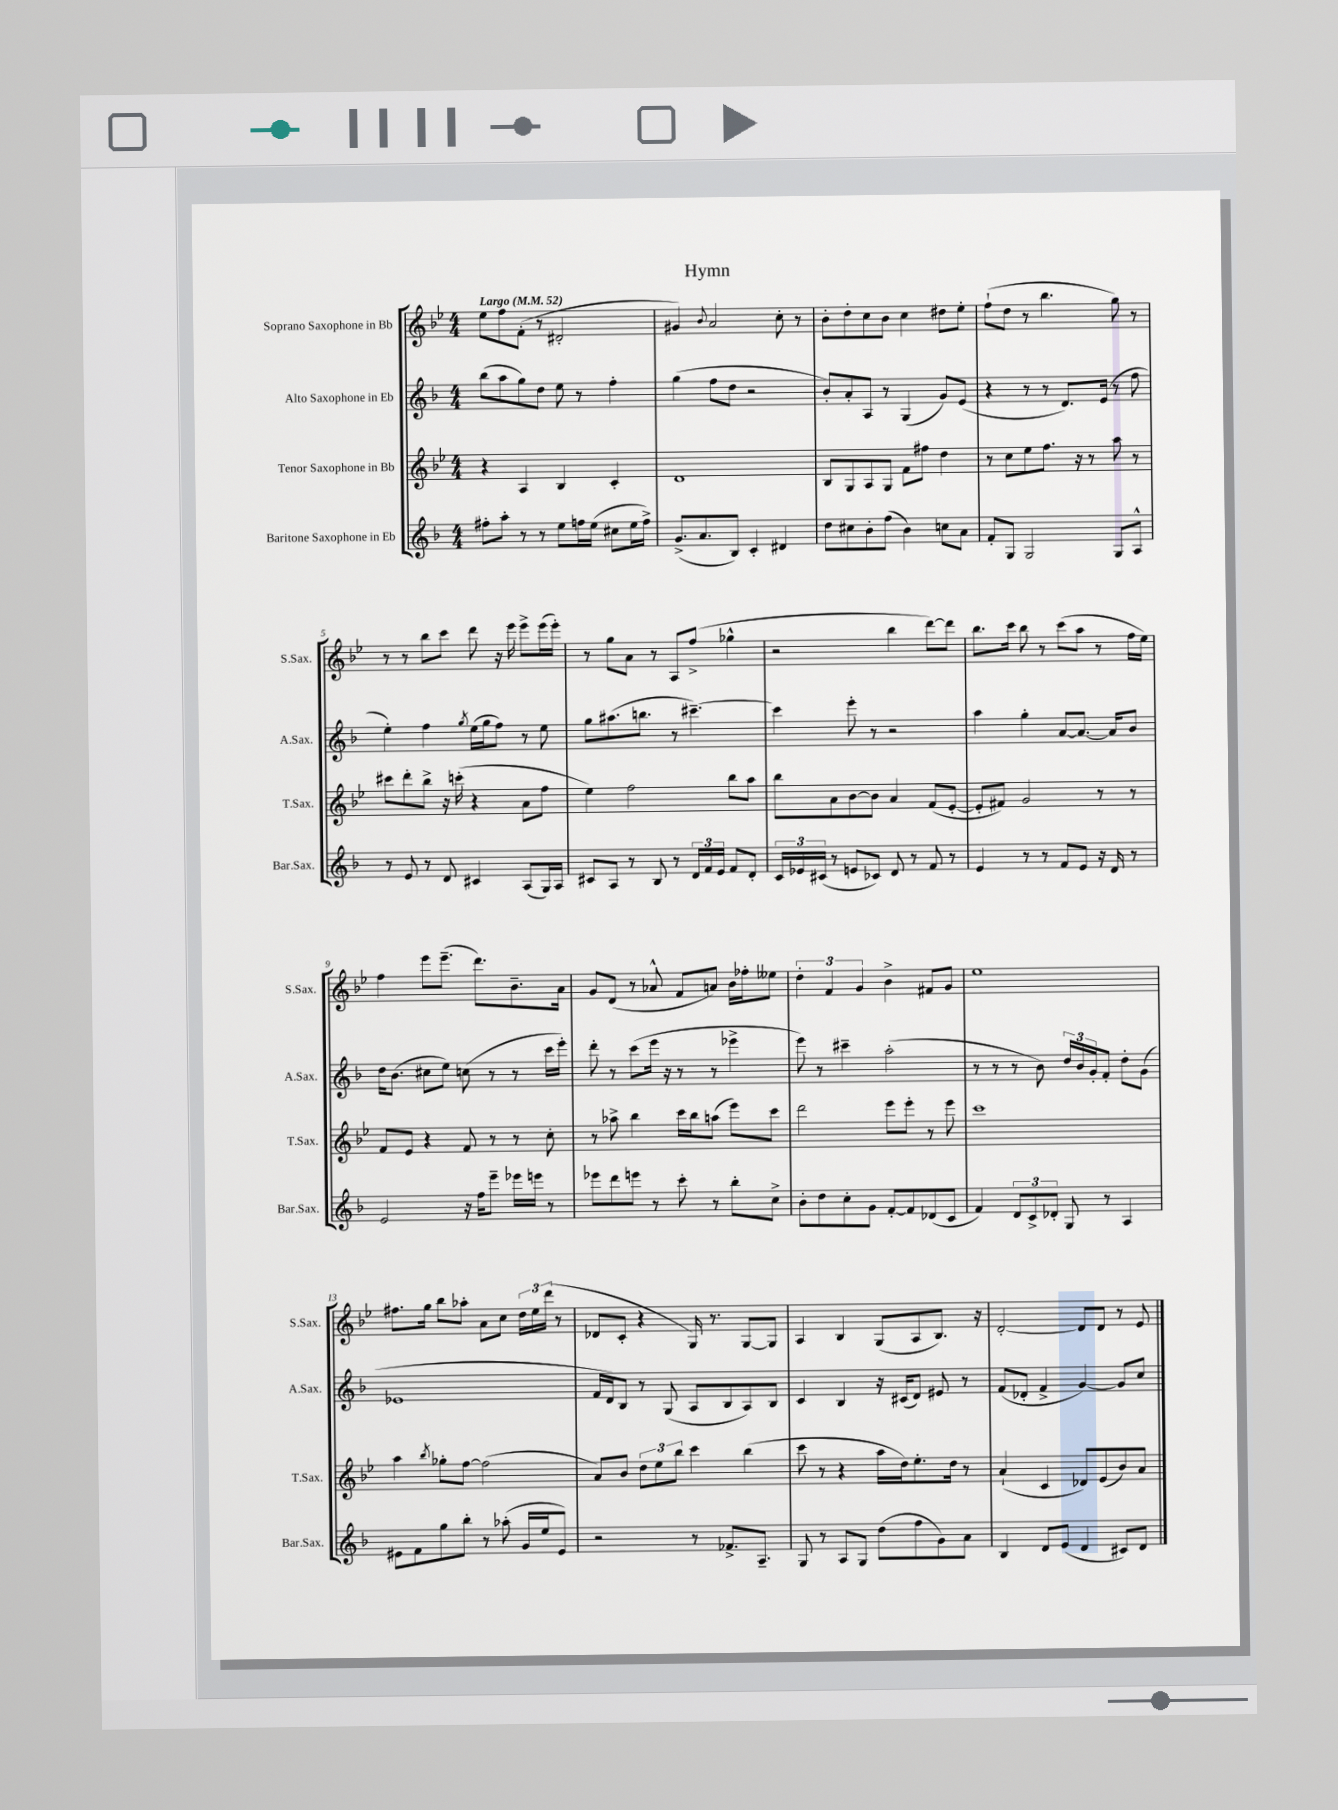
\header { title = "Hymn" }
<<
\new StaffGroup <<
\new Staff = "s0" \with { instrumentName = "Soprano Saxophone in Bb" shortInstrumentName = "S.Sax." } {
    \clef treble \key bes \major \numericTimeSignature \time 4/4 \tempo "Largo" 4 = 52
    ees''8 f''8 f'8-.( r8 dis'2-. |
    gis'4) \appoggiatura { bes'8 } a'2 c''8-. r8 |
    bes'8-. d''8-. c''8 bes'8 c''4 dis''8 ees''8-. |
    f''8-!( d''8 r8 bes''4. g''8) r8 |
    r8 r8 bes''8 c'''8 d'''8 r16 ees'''16 ees'''8-> ees'''16( ees'''16-.) |
    r8 g''8 a'8 r8 a8 f''8->( ges''4-^ |
    r2 bes''4 d'''8~) d'''8 |
    bes''8. c'''16 bes''8 r8 c'''8( a''8 r8 f''16 ees''16) |
    f''4 ees'''8 ees'''8.--( d'''8.) bes'8.-- a'16 |
    g'8 d'8( r8 aes'8-^ f'8 a'8) bes'16 fes''16-. eeses''8 |
    \tuplet 3/2 { d''4-. f'4 g'4 } bes'4-> fis'8 g'8 |
    ees''1 |
    fis''8. g''16 bes''8 aes''8-. a'8 c''8 \tuplet 3/2 { d''16 ees''16 d'''16( } r8 |
    des'8 c'8-. r4 g16) r8. g8~ g8 |
    a4 bes4 g8( a8 bes8.) r16 |
    d'2~-. d'8 d'8 r8 ees'8 \bar "|." |
}
\new Staff = "s1" \with { instrumentName = "Alto Saxophone in Eb" shortInstrumentName = "A.Sax." } {
    \clef treble \key f \major \numericTimeSignature \time 4/4
    bes''8( a''8 g''8) d''8 e''8 r8 f''4-. |
    g''4( f''8 d''8 r2 |
    bes'8-.) a'8-. a8 r8 g4( g'8) e'8( |
    r4 r8 r8 d'8.) e'16( r8 f''8 |
    e''4-.) f''4 \acciaccatura { g''8 } e''16( g''16 f''8) r8 e''8 |
    g''8 ais''8.( b''8. r8 cis'''4.~--) |
    cis'''4 e'''8-. r8 r2 |
    a''4 g''4-. a'8~ a'8.~ a'16 bes'8 |
    d''16 bes'8.( cis''8 e''8) c''8( r8 r8 c'''16 e'''16-.) |
    d'''8-. r8 c'''8( e'''16 r16 r8 r8 ees'''4-> |
    e'''8) r8 cis'''4-- a''2-.( |
    r8 r8 r8 bes'8) \tuplet 3/2 { d''16 bes'16 g'16-. } f'8-. d''8-. g'8( |
    ees'1 |
    f'16 d'16) bes8 r8 g8( a8 bes8 a8) bes8 |
    c'4 bes4 r16 cis'16( d'8) eis'8 r8 |
    f'8( des'8-. f'4-> g'4~) g'8 c''8 \bar "|." |
}
\new Staff = "s2" \with { instrumentName = "Tenor Saxophone in Bb" shortInstrumentName = "T.Sax." } {
    \clef treble \key bes \major \numericTimeSignature \time 4/4
    r4 a4 bes4 c'4-. |
    d'1 |
    bes8 g8 a8 g8 f'8 fis''8 d''4 |
    r8 c''8 ees''8 f''8. r16 r8 a''8 r8 |
    cis'''8 d'''8-. bes''8-> r16 c'''16-.( r4 a'8 f''8 |
    ees''4) f''2 bes''8 a''8 |
    bes''8 a'8 bes'8~ bes'8 a'4 f'8( ees'8~-. |
    ees'8-. fis'8) g'2 r8 r8 |
    f'8 ees'8 r4 f'8 r8 r8 c''8-. |
    r8 aes''8-> bes''4 c'''16 bes''16 a''8( ees'''8) c'''8 |
    d'''2 ees'''8 ees'''8-. r8 ees'''8 |
    c'''1 |
    a''4 \acciaccatura { bes''8 } ges''8-. f''8~ f''2( |
    a'8) bes'8 \tuplet 3/2 { d''8 ees''8 bes''8 } c'''4 bes''4( |
    c'''8 r8 r4 a''16 d''16) ees''8.-. d''16 r8 |
    a'4-!( c'4 des'8) ees'8( bes'8) a'8 \bar "|." |
}
\new Staff = "s3" \with { instrumentName = "Baritone Saxophone in Eb" shortInstrumentName = "Bar.Sax." } {
    \clef treble \key f \major \numericTimeSignature \time 4/4
    fis''8-. a''8-. r8 r8 e''8 f''16 e''16( cis''8 e''16 f''16->) |
    g'8.->( a'8. bes8) c'4-. dis'4 |
    d''8 cis''8 bes'8-. f''8( bes'4) c''8 a'8 |
    f'8-. g8 g2 g8 a8-^ |
    r8 e'8 r8 d'8 cis'4 a8( g16) a16 |
    cis'8 a8 r8 bes8 r8 \tuplet 3/2 { d'16 f'16 e'16 } f'8 d'8-. |
    \tuplet 3/2 { c'16 ees'16 cis'16( } r8 e'8 ces'8) d'8 r8 f'8 r8 |
    e'4 r8 r8 f'8 e'8 r16 d'16 r8 |
    e'2 r16 f''16 e'''8-- ees'''16 e'''16 r8 |
    ees'''8 d'''8 e'''8 r8 c'''8-. r8 bes''8-. c''8-> |
    bes'8-. d''8 c''8-. g'8 f'8~-. f'8 des'8( c'8 |
    f'4) \tuplet 3/2 { d'8 c'8-> des'8-. } g8 r8 a4 |
    eis'8 f'8 g''8 bes''8-. r8 aes''8-.( g'16 e''16 eis'8) |
    r2 r8 fes'8.-> a8.-- |
    g8 r8 a8 g8 d''8( f''8 g'8) a'8 |
    bes4 d'8 e'8( d'4 cis'8) d'8 \bar "|." |
}
>>
>>
